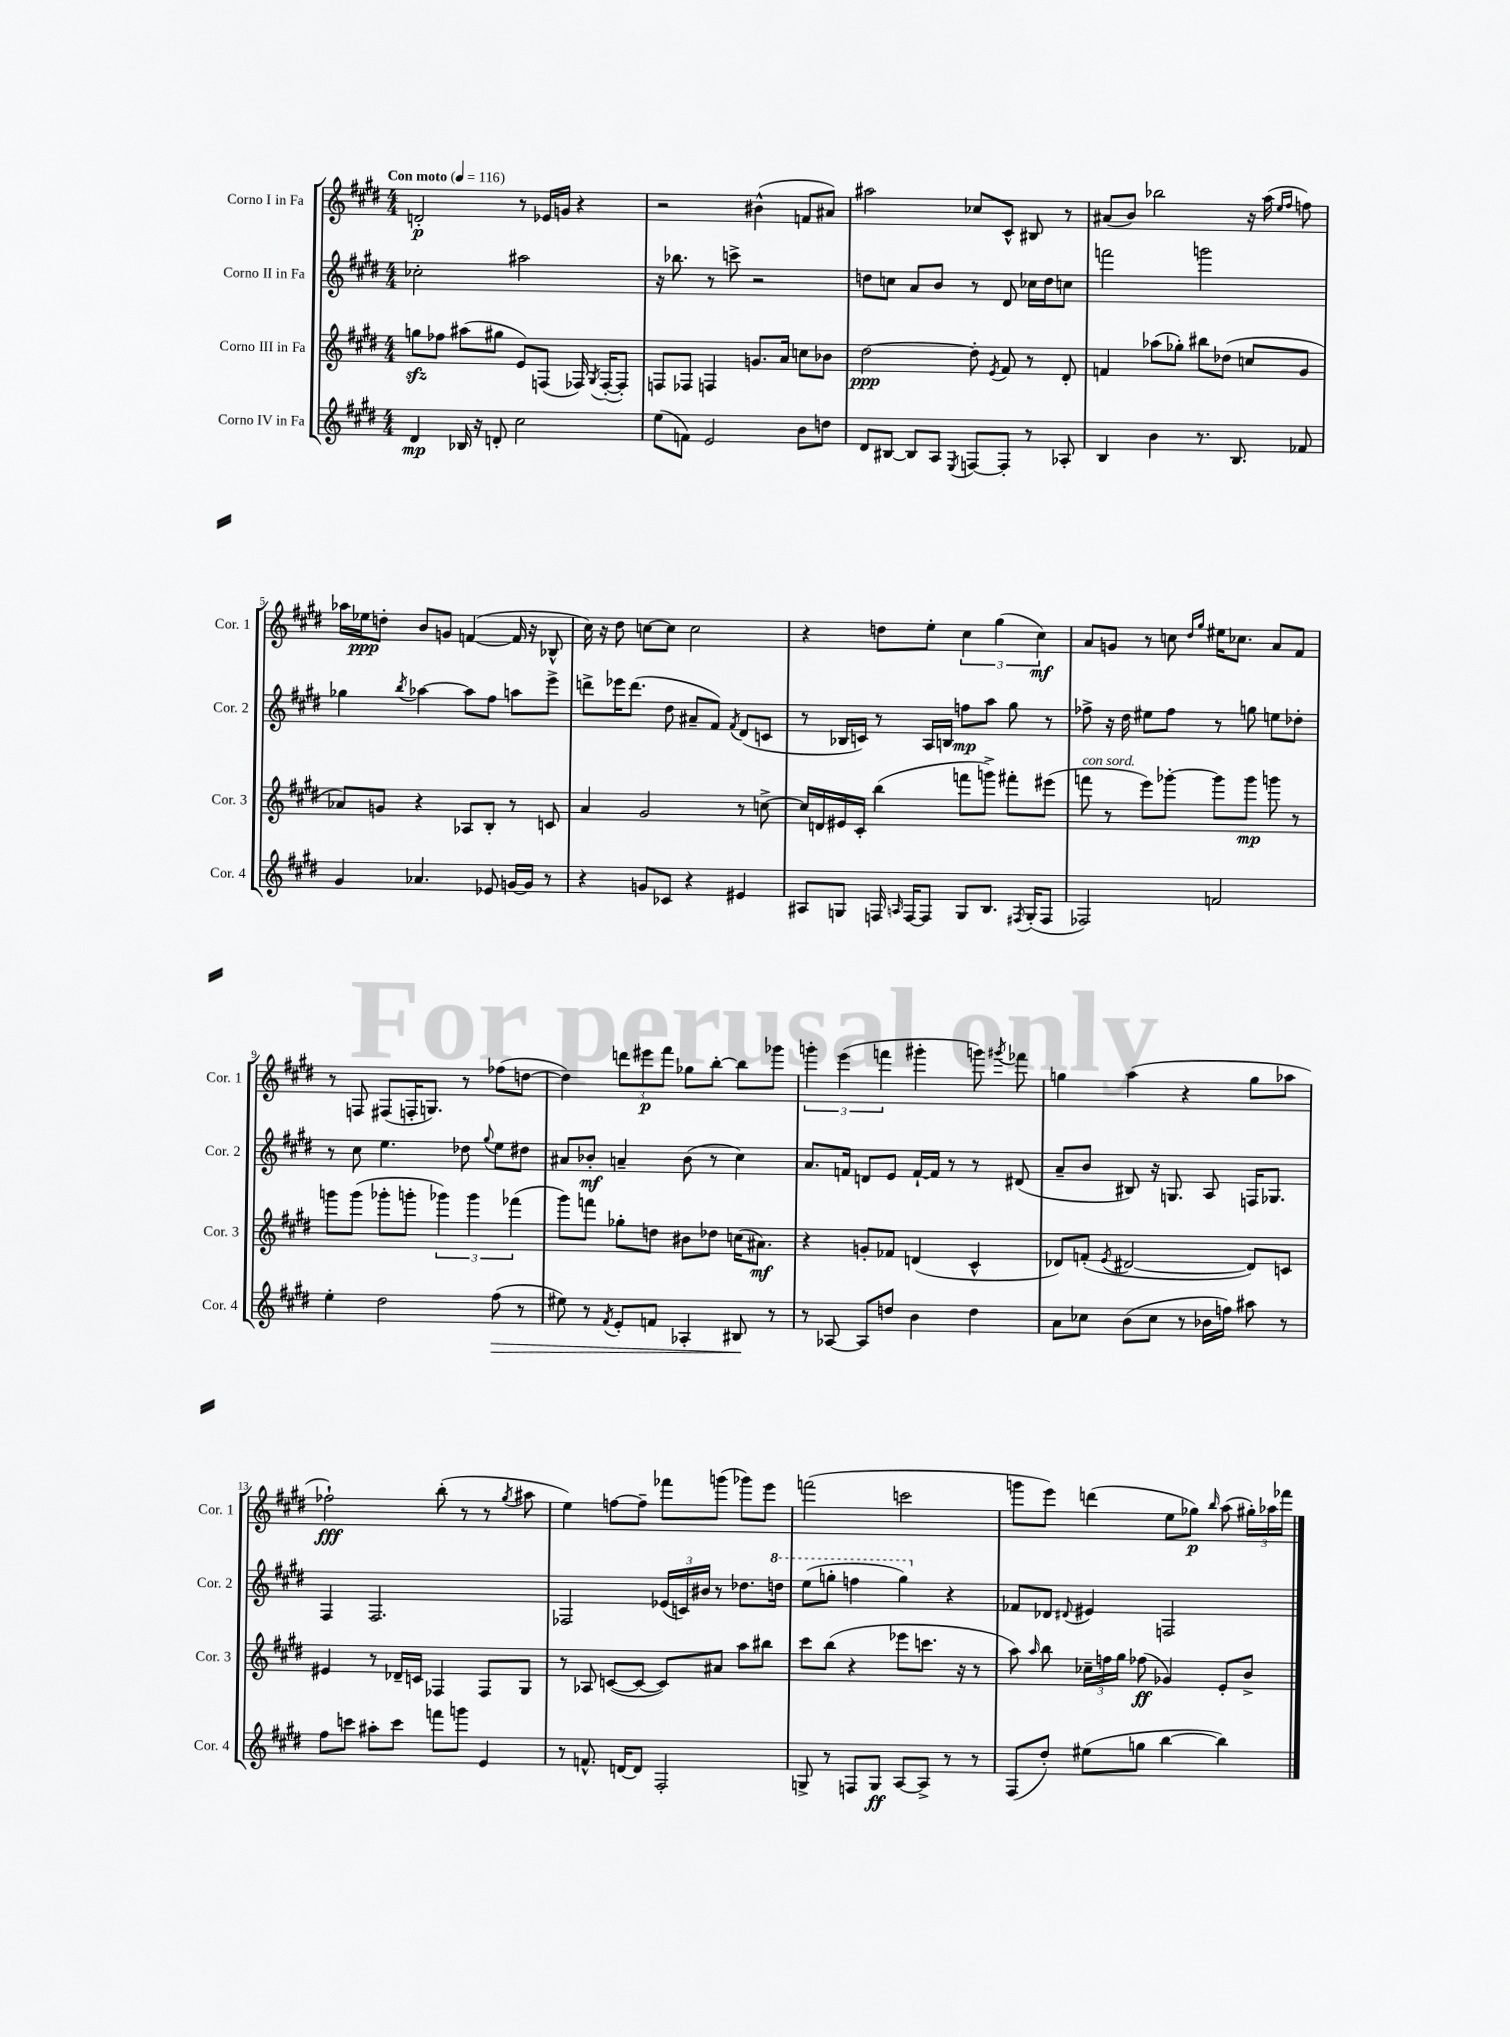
<<
\new StaffGroup <<
\new Staff = "s0" \with { instrumentName = "Corno I in Fa" shortInstrumentName = "Cor. 1" } {
    \clef treble \key e \major \numericTimeSignature \time 4/4 \tempo "Con moto" 4 = 116
    \autoBeamOff d'2-.\p r8 ees'16[ g'16] r4 |
    r2 bis'4-^( f'8[ ais'8]) |
    ais''2 ces''8[ cis'8]-^ bis8 r8 |
    ais'8[( b'8]) bes''2 r16 a''16( \grace { e''16[ fis''16] } f''8) |
    aes''16[ ees''16\ppp d''8]-. b'8[ g'8] f'4~( f'16 r16 bes8-^ |
    cis''16) r16 dis''8 c''8[~ c''8] c''2 |
    r4 d''8[ e''8]-. \tuplet 3/2 { cis''4 gis''4( cis''4\mf) } |
    a'8[ g'8] r8 c''8 \grace { dis''16[ gis''16] } eis''16[ ces''8.] a'8[ fis'8] |
    r8 f8 fis8[( f16-. g8.]) r8 fes''8[( d''8]~ |
    d''4) \tuplet 3/2 { d'''8[ eis'''8\p fis'''8] } ges''8[ b''8]~-. b''8[ ges'''8] |
    \tuplet 3/2 { g'''4-. e'''4( f'''4 } gis'''4-. g'''8) \acciaccatura { gis'''8 } fes'''8 |
    g''4 a''4( r4 g''8[ aes''8] |
    fes''2-!\fff) b''8-.( r8 r8 \acciaccatura { gis''8 } ais''8 |
    e''4) f''8[~ f''8]-- fes'''8[ g'''8]( ges'''8[) e'''8] |
    f'''2( c'''2 |
    g'''8[ e'''8]) d'''4( e''8[ ges''8]\p) \grace { b''16 } a''8( \tuplet 3/2 { gis''16[-.) aes''16 fes'''16] } \bar "|." |
}
\new Staff = "s1" \with { instrumentName = "Corno II in Fa" shortInstrumentName = "Cor. 2" } {
    \clef treble \key e \major \numericTimeSignature \time 4/4
    \autoBeamOff ces''2-. ais''2 |
    r16 bes''8. r8 c'''8-> r2 |
    d''8[ c''8] a'8[ b'8] r8 dis'8 ces''16[ d''16 c''8] |
    f'''2 g'''2 |
    ges''4 \acciaccatura { b''8 } aes''4~ aes''8[ fis''8] a''8[ e'''8]-> |
    d'''8[-> ees'''16 d'''8.]( dis''8 ais'8[-- fis'8]) \acciaccatura { fis'8 } dis'8[( c'8] |
    r8 bes16[ c'16]) r8 a16[ b16] f''8[\mp a''8] gis''8 r8 |
    fes''8-> r16 dis''16 eis''8[ fes''8] r8 g''8 e''8[ des''8]-. |
    r8 cis''8 e''4. des''8 \appoggiatura { gis''8 } e''8[ dis''8] |
    ais'8[ bes'8]-.\mf a'4-- bes'8( r8 cis''4) |
    a'8.[ f'16] d'8[ e'8] f'16[~-! f'16] r8 r8 dis'8( |
    a'8[-- b'8] bis8) r16 g8. a8 f16[ ges8.] |
    fis4 fis2. |
    fes2 \tuplet 3/2 { ees'16[( c'16) bis'16] } r8 des''8.[ \ottava #1 d'''16] |
    e'''8[( g'''8]-. f'''4 g'''4) \ottava #0 r4 |
    fes'8[ des'8] \appoggiatura { dis'8 } eis'4 f2 \bar "|." |
}
\new Staff = "s2" \with { instrumentName = "Corno III in Fa" shortInstrumentName = "Cor. 3" } {
    \clef treble \key e \major \numericTimeSignature \time 4/4
    \autoBeamOff g''8[\sfz fes''8] ais''8[( gis''8] e'8[) f8]( fes16) \acciaccatura { gis8 } fes16[~-.( fes8]-.) |
    f8[ fes8] f4 g'8.[ a'16] c''8[ bes'8] |
    dis''2~\ppp dis''8-. \acciaccatura { e'8 } fis'8 r8 dis'8-. |
    f'4 aes''8[( ges''8]-.) bis''8[ des''8]( c''8[ gis'8] |
    aes'8[) g'8] r4 aes8[ b8]-. r8 c'8 |
    a'4 gis'2 r8 c''8~-> |
    c''16[ d'16 eis'16 cis'16]-. b''4( f'''8[ g'''8]->) fis'''8[-. eis'''8]( |
    f'''8^\markup { \italic "con sord." } r8 e'''8[) ges'''8]~-. ges'''8[ ges'''8]\mp g'''8 r8 |
    g'''8[ g'''8]( ges'''8[-. g'''8]-. \tuplet 3/2 { ges'''4) ges'''4 fes'''4( } |
    gis'''8[) f'''8] ges''8[-. d''8] bis'8[ des''8] c''16[( ais'8.]\mf) |
    r4 g'8[-. fes'8] d'4( cis'4-^ |
    des'8[) f'8]-.( \acciaccatura { e'8 } dis'2~ dis'8[) c'8] |
    eis'4 r8 des'16[-- c'16] fes4 fes8[ gis8] |
    r8 aes8 c'8[~( c'8]~ c'8[) ais'8] a''8[ bis''8] |
    cis'''8[ b''8]( r4 ees'''8[ c'''8.] r16 r8 |
    a''8) \grace { a''16 } b''8 \tuplet 3/2 { ces''16[-- f''16 gis''16] } fes''8\ff( ges'4) e'8[-. b'8]-> \bar "|." |
}
\new Staff = "s3" \with { instrumentName = "Corno IV in Fa" shortInstrumentName = "Cor. 4" } {
    \clef treble \key e \major \numericTimeSignature \time 4/4
    \autoBeamOff dis'4\mp bes16 r16 d'8-. cis''2 |
    e''8[( f'8]) e'2 b'8[ d''8] |
    dis'8[ bis8]~ bis8[ a8] \acciaccatura { e8 } f8[~ f8]-. r8 aes8-. |
    b4 b'4 r8. b8. fes'8 |
    gis'4 aes'4. ees'8 g'16[~ g'16] r8 |
    r4 g'8[ ces'8] r4 eis'4 |
    ais8[ g8] f16 \grace { a16 } f16[~ f8] g8[ b8.] \acciaccatura { fis8 } g16[-.( fis8] |
    fes2) f'2 |
    e''4-. dis''2 fis''8\>( r8 |
    eis''8) r8 \acciaccatura { fis'8 } e'8[-. f'8] aes4-. bis8\! r8 |
    r8 aes8~ aes8[ d''8] b'4 d''4 |
    a'8[ ces''8] b'8[( ces''8] r8 bes'16[ f''16]) ais''8 r8 |
    fis''8[ c'''8] ais''8[-. c'''8] f'''8[ g'''8] e'4 |
    r8 f'8.-^ d'16[~ d'8] fis2-. |
    g8-> r8 f8[ g8]\ff a8[~ a8]-> r8 r8 |
    fis8[( dis''8]-.) eis''8[( g''8] b''4~ b''4) \bar "|." |
}
>>
>>
